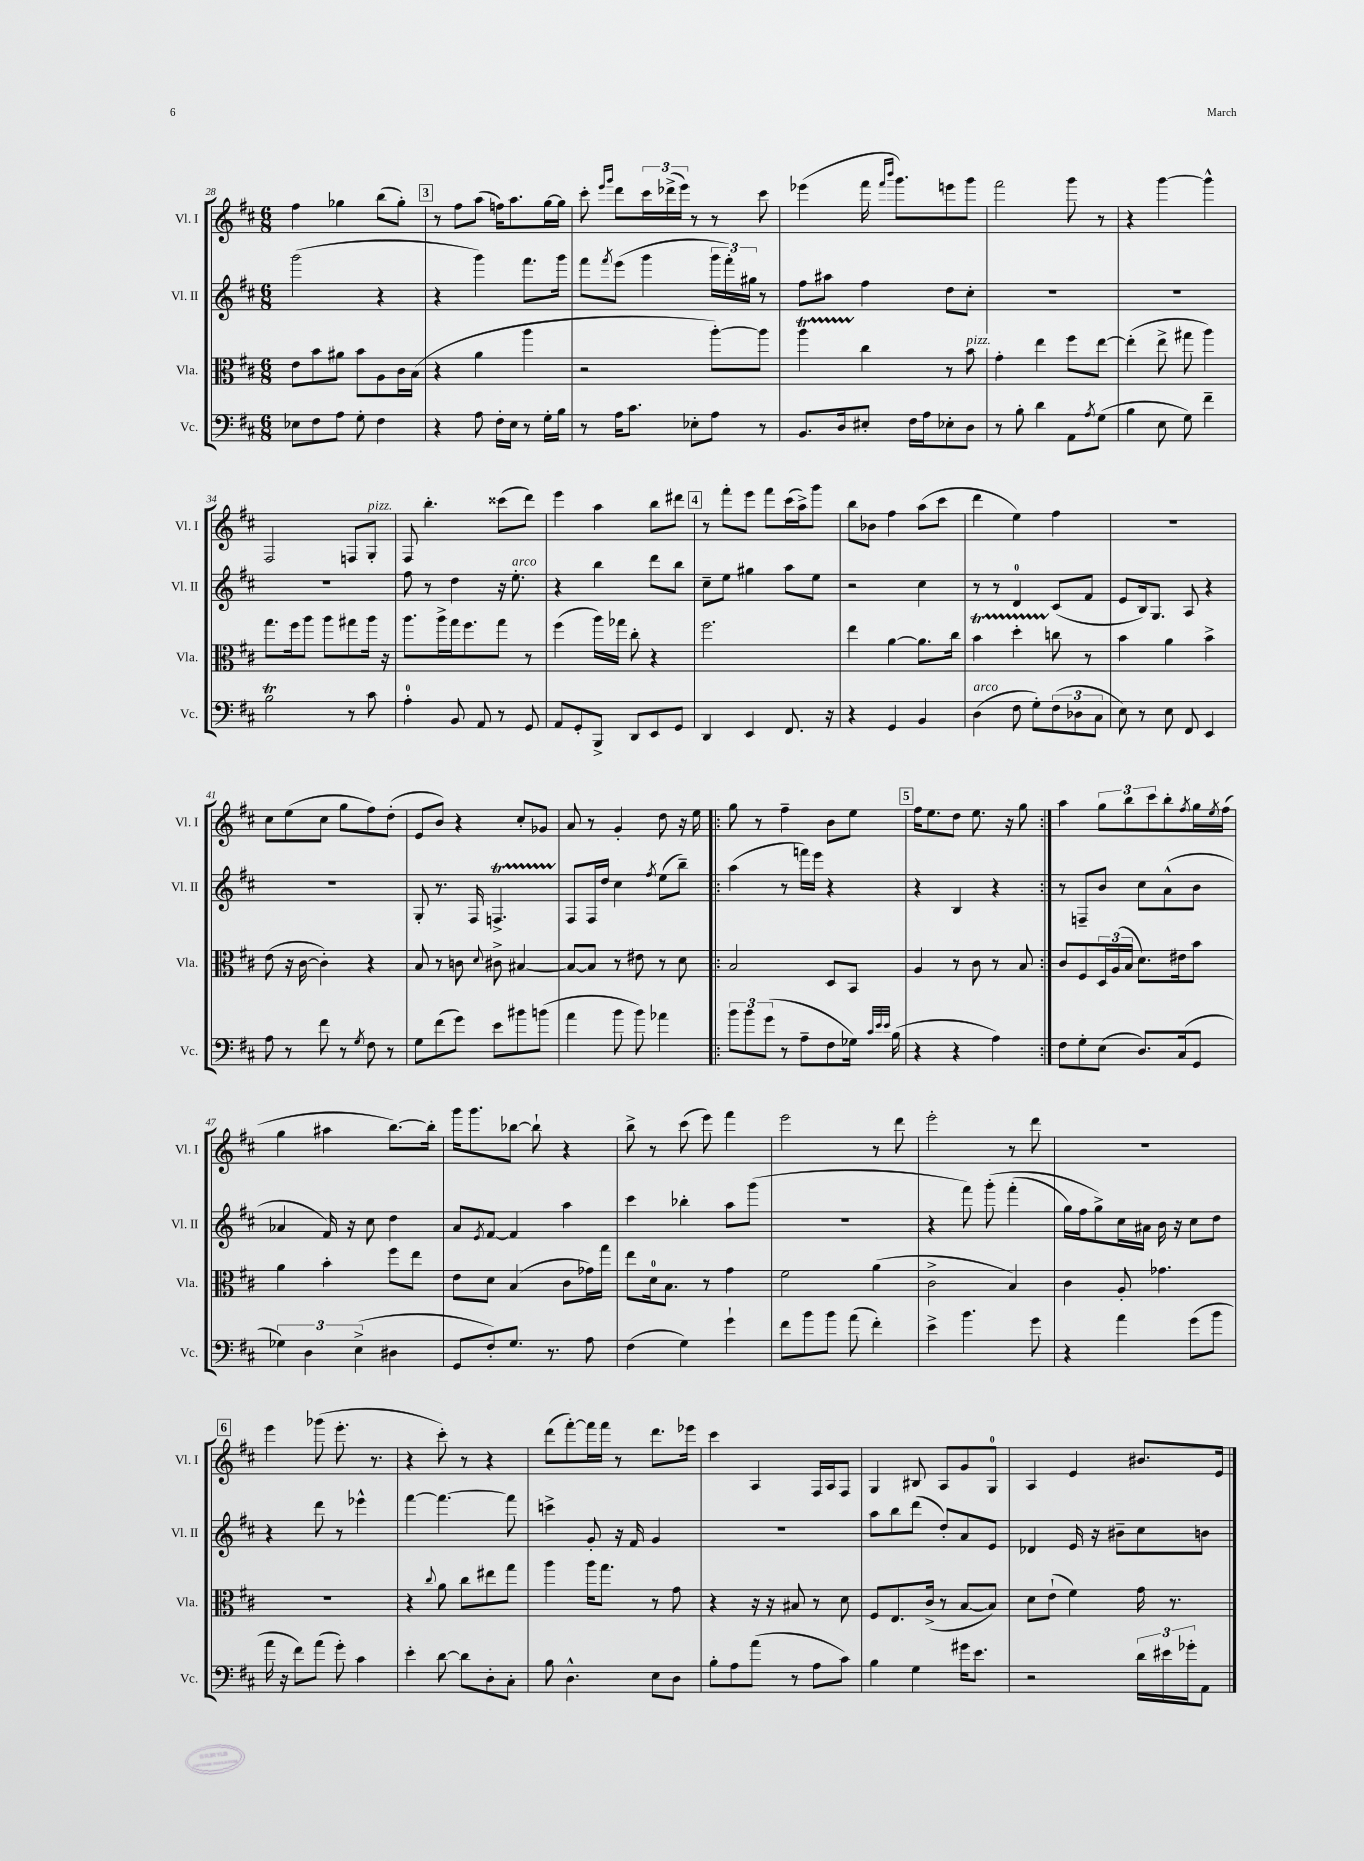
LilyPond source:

<<
\new StaffGroup <<
\new Staff = "s0" \with { instrumentName = "Vl. I" shortInstrumentName = "Vl. I" } {
    \clef treble \key d \major \numericTimeSignature \time 6/8
    fis''4 ges''4 b''8( ges''8-.) |
    \mark \markup { \box "3" } r8 fis''8 a''8( f''16) a''8. g''16~ g''16 |
    cis'''8-. \grace { e'''16 g'''16 } d'''8 \tuplet 3/2 { cis'''16 des'''16->( e'''16) } r8 r8 cis'''8 |
    ees'''4( fis'''16 \grace { fis'''16 b'''16 } g'''8.) e'''8 g'''8 |
    fis'''2 g'''8 r8 |
    r4 g'''4~ g'''4-^ |
    fis2 f8 g8-.^\markup { \italic "pizz." } |
    fis8 b''4.-. cisis'''8( d'''8) |
    e'''4 a''4 b''8 dis'''8 |
    \mark \markup { \box "4" } r8 fis'''8-. e'''8 fis'''8 cis'''16( a''16->) g'''8 |
    b''8 bes'8 fis''4 a''8( cis'''8 |
    d'''4 e''4) fis''4 |
    R2. |
    cis''8 e''8( cis''8 g''8 fis''8) d''8-.( |
    e'8 b'8) r4 cis''8-. ges'8 |
    a'8 r8 g'4-. d''8 r16 e''16 |
    \repeat volta 2 { g''8 r8 fis''4-- b'8 e''8 |
    \mark \markup { \box "5" } fis''16 e''8. d''8 e''8. r16 g''8 | }
    a''4 \tuplet 3/2 { g''8 b''8 cis'''8 } b''8-. \acciaccatura { fis''8 } g''16 \acciaccatura { e''8 } fis''16( |
    g''4 ais''4 b''8.~) b''16-. |
    g'''16 g'''8. bes''8~ bes''8-! r4 |
    b''8-> r8 cis'''8( e'''8) fis'''4 |
    e'''2 r8 d'''8 |
    e'''2-. r8 d'''8 |
    r2. |
    \mark \markup { \box "6" } e'''4 ges'''8( e'''8.-. r8. |
    r4 cis'''8-.) r8 r4 |
    d'''8( fis'''8~-.) fis'''16 fis'''16 r8 d'''8. ees'''16 |
    cis'''4 a4 fis16 a16 fis8 |
    g4 bis8 a8 g'8 g8-0 |
    a4 e'4 bis'8. e'16 \bar "|." |
}
\new Staff = "s1" \with { instrumentName = "Vl. II" shortInstrumentName = "Vl. II" } {
    \clef treble \key d \major \numericTimeSignature \time 6/8
    g'''2( r4 |
    \mark \markup { \box "3" } r4 g'''4) fis'''8. g'''16 |
    fis'''8 \acciaccatura { fis'''8 } e'''8( g'''4 \tuplet 3/2 { g'''16 fis'''16-.) gis''16 } r8 |
    fis''8 ais''8 fis''4 d''8 cis''8-. |
    R2. |
    R2. |
    R2. |
    fis''8 r8 d''4 r16 e''8.-.^\markup { \italic "arco" } |
    r4 b''4 d'''8 b''8 |
    \mark \markup { \box "4" } cis''8-- e''8 gis''4 a''8 e''8 |
    r2 cis''4 |
    r8 r8 d'4-0 cis'8( fis'8 |
    e'8 b16) g8. a8 r4 |
    R2. |
    g8-. r8. fis16 f4.->\startTrillSpan |
    fis8\stopTrillSpan fis16 d''16 cis''4 \acciaccatura { fis''8 } e''8( b''8--) |
    \repeat volta 2 { a''4( r8 f'''16) e'''16 r4 |
    \mark \markup { \box "5" } r4 b4 r4 | }
    r8 f8-- b'8 cis''8 a'8-^( b'8 |
    aes'4 fis'16) r16 cis''8 d''4 |
    a'8 \acciaccatura { e'8 } fis'8~ fis'4 a''4 |
    cis'''4 bes''4-. a''8 g'''8( |
    R2. |
    r4 fis'''8) g'''8-.\( fis'''4-.( |
    g''16) fis''16 g''8->\) cis''16 ais'16 b'16 r16 cis''8 d''8 |
    \mark \markup { \box "6" } r4 d'''8 r8 ees'''4-^ |
    fis'''4~ fis'''4.~ fis'''8 |
    c'''4-> g'8-. r16 fis'16 g'4 |
    R2. |
    a''8 b''8 d'''8( d''8-.) a'8 e'8 |
    des'4 e'16 r16 bis'8-- cis''8 b'8 \bar "|." |
}
\new Staff = "s2" \with { instrumentName = "Vla." shortInstrumentName = "Vla." } {
    \clef alto \key d \major \numericTimeSignature \time 6/8
    e'8 b'8 ais'8 b'8 a8 cis'16 b16( |
    \mark \markup { \box "3" } r4 a'4 a''4 |
    r2 a''8~-.) a''8 |
    a''4\startTrillSpan cis''4\stopTrillSpan r8 b'8^\markup { \italic "pizz." } |
    g'4-. e''4 fis''8 e''8~ |
    e''4-.( e''8-> gis''8 a''4) |
    g''8. fis''16 a''8 a''8 gis''8 a''16 r16 |
    a''8. a''16-> g''16 fis''8. g''8 r8 |
    fis''4( a''16) ges''16 cis''8-. r4 |
    \mark \markup { \box "4" } fis''2. |
    e''4 a'4~ a'8. cis''16 |
    b'4\startTrillSpan d''4-. c''8\stopTrillSpan r8 |
    b'4 a'4 b'4-> |
    e'8( r16 cis'16~ cis'4-.) r4 |
    b8 r8 c'8 \appoggiatura { d'8 } cis'8-> bis4~ |
    bis8~ bis8 r8 eis'8 r8 d'8 |
    \repeat volta 2 { b2 d8 b,8 |
    \mark \markup { \box "5" } a4 r8 cis'8 r8 b8 | }
    cis'8 fis8 \tuplet 3/2 { d16 a16( b16 } d'8.) eis'16 b'8 |
    a'4 b'4-. fis''8 e''8 |
    e'8 d'8 b4( cis'8 ges'16) g''16 |
    e''8 d'16-0 b8. r8 g'4 |
    fis'2 a'4( |
    cis'2-> b4) |
    cis'4 a8-. ges'4. |
    \mark \markup { \box "6" } R2. |
    r4 \appoggiatura { cis''8 } a'8 cis''8 eis''8 g''8 |
    a''4 a''16 g''8. r8 g'8 |
    r4 r16 r16 bis8 r8 d'8 |
    fis8 e8. cis'16->( r8 b8~ b8) |
    d'8 e'8-!( fis'4) g'16 r8. \bar "|." |
}
\new Staff = "s3" \with { instrumentName = "Vc." shortInstrumentName = "Vc." } {
    \clef bass \key d \major \numericTimeSignature \time 6/8
    ees8 fis8 a8 g8-. fis4 |
    \mark \markup { \box "3" } r4 a8 fis16-. e16 r8 g16-. b16 |
    r8 a16 cis'8. ees8-. a8 r8 |
    b,8. d16 eis8-. fis16 a16 ees8-. d8 |
    r8 b8-. d'4 a,8 \acciaccatura { a8 } g8( |
    b4 e8 g8) fis'4-- |
    b2\trill r8 cis'8 |
    a4-0-. b,8 a,8 r8 g,8 |
    a,8 g,8-. b,,8-> d,8 e,8 g,8 |
    \mark \markup { \box "4" } d,4 e,4 fis,8. r16 |
    r4 g,4 b,4 |
    d4^\markup { \italic "arco" }( fis8 g8-.) \tuplet 3/2 { fis8( des8 cis8 } |
    e8) r8 e8 fis,8 e,4 |
    a8 r8 fis'8 r8 \acciaccatura { g8 } fis8 r8 |
    g8 fis'8( g'8) e'8 bis'8 b'8( |
    a'4 b'8 b'8) aes'4 |
    \repeat volta 2 { \tuplet 3/2 { b'8 b'8 g'8( } r8 a8-- fis8 ges16) \grace { cis'32 e'32 e'32 } b16( |
    \mark \markup { \box "5" } r4 r4 a4) | }
    fis8 g8-. e8( d8.) cis16( g,8 |
    \tuplet 3/2 { ges4) d4 e4->( } dis4 |
    g,8 fis8-.) g8. r8. a8 |
    fis4( g4) g'4-! |
    fis'8 b'8 b'8 a'8( fis'4-.) |
    e'4-> b'4. g'8 |
    r4 a'4 g'8( b'8 |
    \mark \markup { \box "6" } a'16 r16 fis'8) a'8( g'8-.) cis'4 |
    e'4-. d'8~ d'8 d8-. cis8-. |
    b8 d4.-^ e8 d8 |
    b8-. a8 a'8( r8 a8 cis'8) |
    b4 g4 gis'16 e'8. |
    r2 \tuplet 3/2 { d'16 eis'16 ges'16-. } a,8 \bar "|." |
}
>>
>>
\layout { \context { \Score currentBarNumber = #28 } }
